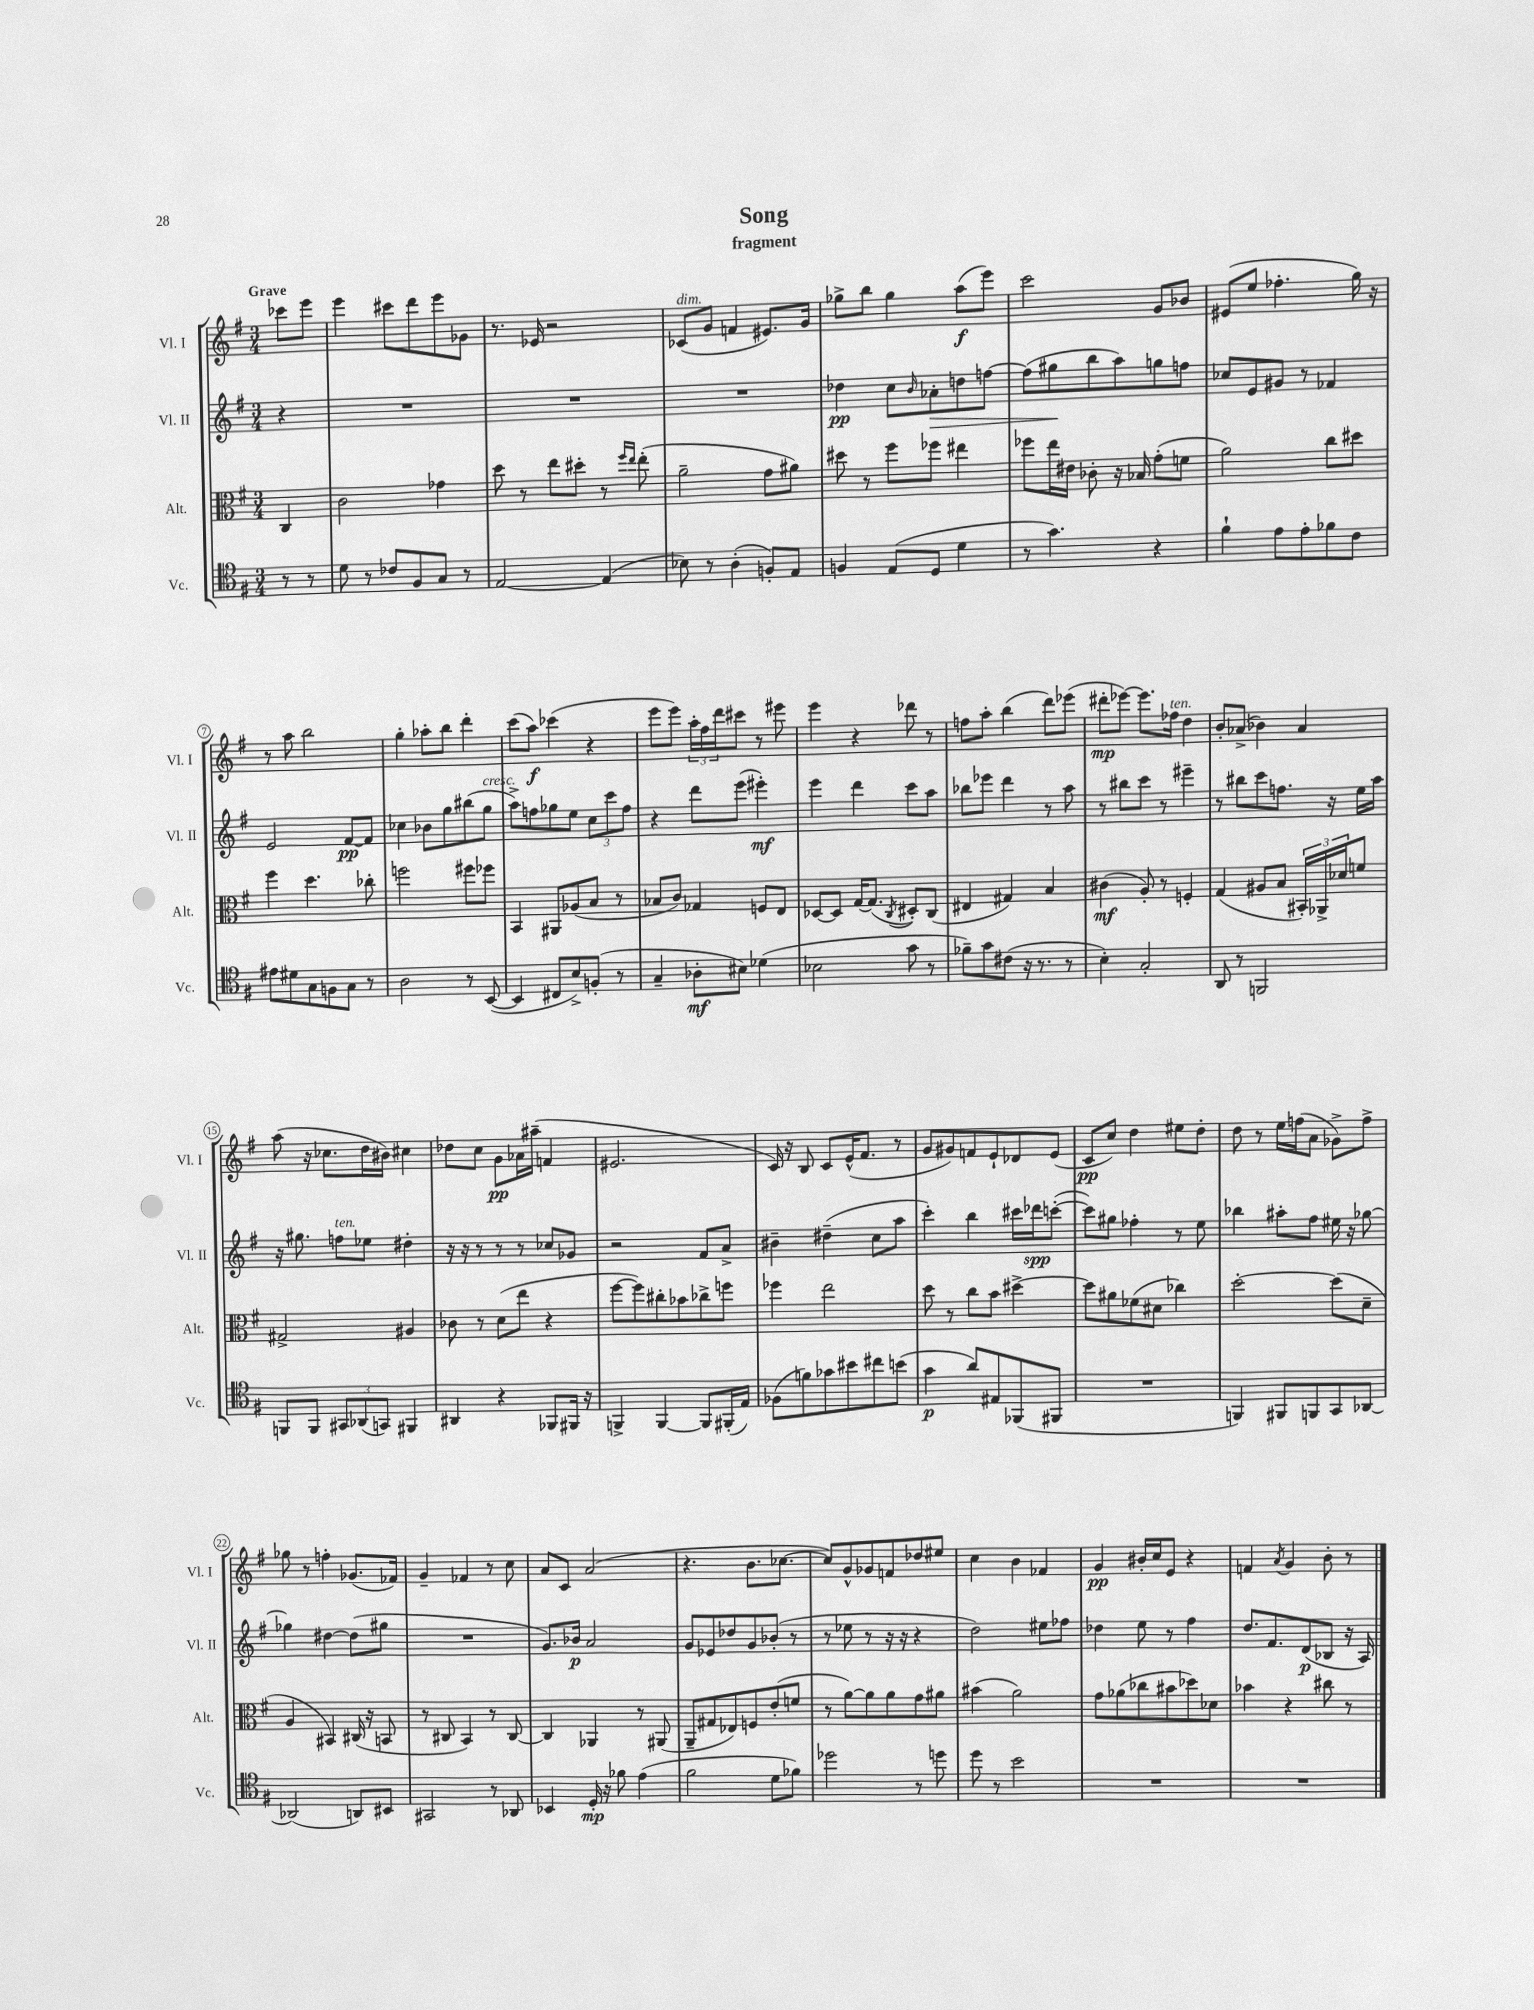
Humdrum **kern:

**kern	**kern	**kern	**kern
*staff4	*staff3	*staff2	*staff1
*clefC4	*clefC3	*clefG2	*clefG2
*k[f#]	*k[f#]	*k[f#]	*k[f#]
*M3/4	*M3/4	*M3/4	*M3/4
8r	4C	4r	8ccc-
8r	.	.	8eee
=	=	=	=
8d	2c	2.r	4eee
8r	.	.	.
8c-	.	.	8ccc#
8F#	.	.	8ddd
8G	4g-	.	8eee
8r	.	.	8g-
=	=	=	=
[2E	8dd	2.r	8.r
.	8r	.	.
.	.	.	16e-
.	8ee	.	2r
.	8dd#'	.	.
(4E]	8r	.	.
.	16qqff#	.	.
.	16qqee	.	.
.	(8ee'	.	.
=	=	=	=
8B-)	2a~	2.r	(8c-
8r	.	.	8g
(4A'	.	.	4f
8F')	8g	.	8.e#)
8E	8a#)	.	.
.	.	.	16g
=	=	=	=
4F	8dd#	4dd-	8gg-^
.	8r	.	8bb
(8E	8ff#	8cc	4gg-
.	.	16qqb	.
8D	8ff-	8a-'	.
4d	4ee#	8dd	(8aa
.	.	[8ff	8eee)
=	=	=	=
8r	8ff-	(8ff]	2ccc
4.g)	16ee	8gg#	.
.	16e#	.	.
.	8c-'	8bb	.
.	16r	8aa)	.
.	16B-	.	.
4r	(8g'	8gg	8g
.	8f	8ff	8b-
=	=	=	=
4f#`	2a)	8cc-	(8e#
.	.	8e	8ee
8e	.	8g#	4.ff-'
8e'	.	8r	.
8f-	8cc	4f-	.
8c	8dd#	.	16gg)
.	.	.	16r
=	=	=	=
8e#	4ff#	2e	8r
8d#	.	.	8aa
8G	4.dd	.	2bb
8F	.	.	.
8G	.	[8f#	.
8r	8cc-'	8f#]	.
=	=	=	=
2A	2ff	4cc-	4gg'
.	.	8b-	8aa-'
.	.	8gg	8bb
8r	8ff#	(8bb#	4ddd'
([8BB	8ff-	8gg	.
=	=	=	=
4BB]	4BB	8aa^)	(8ccc
.	.	8ff	8aa)
8C#	8AA#	8gg-	(4ccc-
8B^)	(8A-	8ee	.
(8F'	8B	12cc	4r
.	.	12ccc	.
8r	8r	.	.
.	.	12ff	.
=	=	=	=
4G~	8B-	4r	8eee
.	8c)	.	8eee)
8A-'	4G-	8ddd	24aa'
.	.	.	24ff#
.	.	.	24ddd
8B#)	.	(8eee	8ccc#
(4d-	8F	4eee#')	8r
.	8E	.	8eee#
=	=	=	=
2B-	[8D-	4eee	4eee
.	8D-]	.	.
.	[16G	4ddd	4r
.	(8.G]	.	.
.	8qC	.	.
8g	8D#')	8ccc	8ddd-
8r	(8C	8aa	8r
=	=	=	=
8f-~)	4E#	8bb-	8ff
8g	.	8eee-	8aa'
(8c#	4G#)	4ddd	(4bb
16r	.	.	.
8.r	.	.	.
.	4B	8r	8ddd)
8r	.	8aa	(8eee-
=	=	=	=
4B')	(4c#	8r	8ddd#'
.	.	8bb#	[8eee-)
2G'	8A')	8ccc	8.eee-]
.	8r	8r	.
.	.	.	16ff-
.	4F'	4eee#~	4dd
=	=	=	=
8AA	(4G	8r	8b'
8r	.	8bb#	(8a-^
2FF	8A#	8ccc	4b-)
.	8B	8.ff	.
.	24BB#')	.	4a-
.	24AA-^	.	.
.	.	16r	.
.	24d-	.	.
.	8f	16ee	.
.	.	16aa	.
=	=	=	=
8FF	2G#^	16r	(8aa
.	.	8.gg#	.
8FF	.	.	16r
.	.	.	8.cc-
12GG#	.	8ff	.
(12AA-	.	.	.
.	.	8ee-	16dd
12GG)	.	.	.
.	.	.	16b#)
4FF#	4A#	4dd#'	4cc#
=	=	=	=
4AA#	8c-	16r	8dd-
.	.	16r	.
.	8r	8r	8cc
4r	(8d	8r	8g
.	8ee	8r	16a-
.	.	.	(16aa#~
8FF-	4r	8cc-	4f
16FF#	.	8g-	.
16r	.	.	.
=	=	=	=
4FF^	[8ff#	2r	2.e#
.	8ff#])	.	.
[4FF	8cc#'	.	.
.	8b-	.	.
8FF]	8cc-^	8f#	.
(16FF#'	8ff	8a^	.
16E)	.	.	.
=	=	=	=
(8F-	4ff-	4b#~	16c)
.	.	.	16r
8f)	.	.	8B
8g-	2ee	(4dd#~	8c
8b#	.	.	(16e^^
.	.	.	8.f#
8cc#	.	8cc	.
(8b	.	8aa	8r
=	=	=	=
4g	8dd	4ccc')	8g
.	8r	.	8g#)
8a)	8cc	4bb	8f
8E#	8b	.	8e`
(8FF-	[4dd#^	16ccc#	8d-
.	.	16ddd-	.
8FF#	.	([8ccc'	(8e
=	=	=	=
2.r	8dd#]	8ccc])	8c
.	8a#	8gg#	8cc)
.	(8f-	4ff-'	4dd
.	8d#	.	.
.	4cc-)	8r	8ee#
.	.	8ee	8dd'
=	=	=	=
4FF)	[2dd'	4bb-	8dd
.	.	.	8r
8FF#	.	8aa#'	16ee
.	.	.	(16ff
8FF	.	8ff#	8a
8GG	(8dd]	16ee#	8g-^)
.	.	16r	.
[8AA-	8d~	[8gg-	8ff^
=	=	=	=
(2AA-]	4A	4gg-]	8gg-
.	.	.	8r
.	4BB#)	[4dd#	4ff'
8AA)	(16C#	(8dd#]	(8.g-
.	16r	.	.
8BB#	8BB	8gg#	.
.	.	.	16f-)
=	=	=	=
2GG#	8r	2.r	4g~
.	8C#	.	.
.	4BB)	.	4f-
8r	8r	.	8r
8AA-	[8C#	.	8cc
=	=	=	=
4BB-	4C#]	8.g)	8a
.	.	.	8c
.	.	16b-	.
16D'	4AA-	2a	(2a
16r	.	.	.
8f-	.	.	.
(4e	8r	.	.
.	(8AA#	.	.
=	=	=	=
2f#	8AA~	8g	4.r
.	8G#	8e-	.
.	8E-)	8dd-	.
.	8F	8g	8.b
8d	(8e'	(8b-'	.
.	.	.	[8.cc-
8f-)	8f	8r	.
=	=	=	=
2dd-	8r	8r	8cc-])
.	[8a)	8ee-	8g^^
.	8a]	8r	8g-
.	8a	16r	8f
.	.	16r	.
8r	8g	4r	8dd-
8dd	8a#	.	8ee#
=	=	=	=
8dd	(4b#	2dd)	4cc
8r	.	.	.
2b	2a)	.	4b
.	.	8ee#	4f-
.	.	8ff-	.
=	=	=	=
2.r	8g	4dd-	4g
.	(8a-	.	.
.	8cc-	8ee	16b#'
.	.	.	16cc
.	8b#	8r	8e
.	8dd-)	4ff#	4r
.	8d-	.	.
=	=	=	=
2.r	4b-	8.dd	4f
.	.	8.f#	.
.	.	.	8qa
.	4r	.	4g
.	.	(8d	.
.	8cc#	8B-	8b'
.	8r	16r	8r
.	.	16A)	.
==	==	==	==
*-	*-	*-	*-
